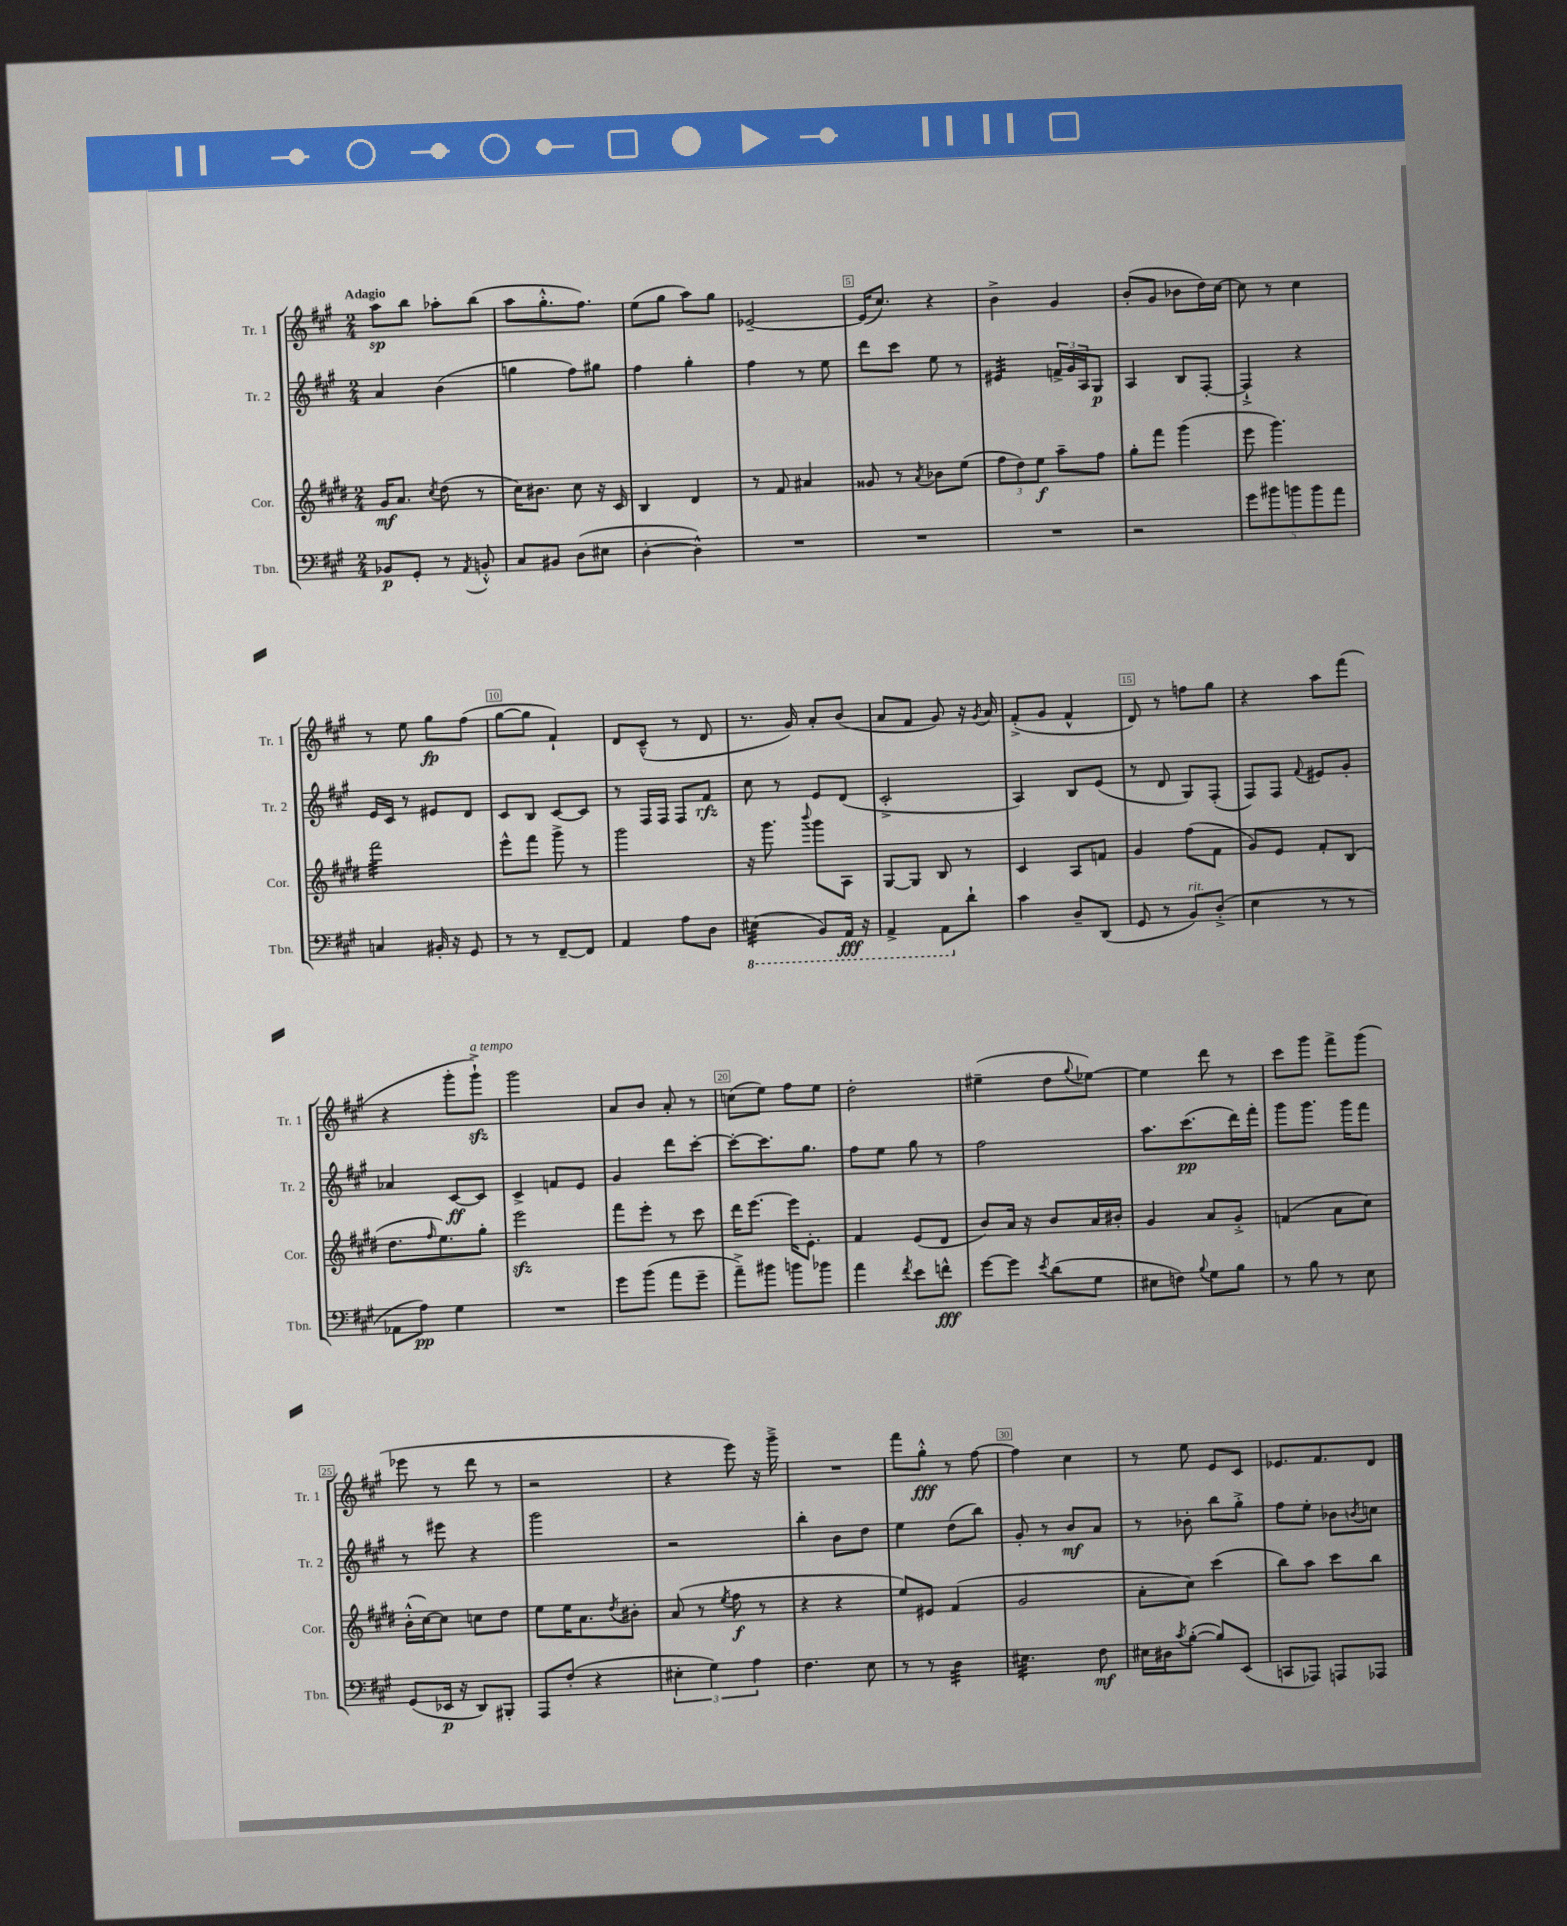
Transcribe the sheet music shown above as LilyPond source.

<<
\new StaffGroup <<
\new Staff = "s0" \with { instrumentName = "Tr. 1" shortInstrumentName = "Tr. 1" } {
    \clef treble \key a \major \numericTimeSignature \time 2/4 \tempo "Adagio"
    a''8\sp b''8 aes''8-. b''8( |
    a''8 gis''8.-.-^ fis''8.) |
    e''8( gis''8 a''8) gis''8 |
    ees'2~-- |
    ees'16( cis''8.) r4 |
    b'4-> gis'4 |
    b'8-.( gis'8 bes'8 d''16) cis''16~ |
    cis''8 r8 cis''4 |
    r8 e''8 gis''8\fp fis''8( |
    gis''8~ gis''8 fis'4-!) |
    d'8 cis'8---^( r8 d'8 |
    r8. gis'16) a'8-. b'8( |
    a'8 fis'8 gis'8) r16 \acciaccatura { gis'8 } a'16 |
    fis'8-.->( gis'8 fis'4-^ |
    d'8) r8 f''8 gis''8 |
    r4 a''8 fis'''8( |
    r4 gis'''8-. gis'''8-!->\sfz^\markup { \italic "a tempo" }) |
    gis'''2 |
    a'8 b'8 a'8-. r8 |
    c''8( e''8) fis''8 e''8 |
    d''2-. |
    eis''4--( d''8 \appoggiatura { gis''8 } ees''8~) |
    ees''4 d'''8 r8 |
    cis'''8 gis'''8 fis'''8-> gis'''8( |
    ees'''8 r8 d'''8 r8 |
    r2 |
    r4 e'''8) r16 gis'''16---> |
    R2 |
    fis'''8 gis''8-.-^\fff r8 fis''8~ |
    fis''4 cis''4 |
    r8 e''8 e'8 cis'8 |
    ees'8. fis'8. d'8 \bar "|." |
}
\new Staff = "s1" \with { instrumentName = "Tr. 2" shortInstrumentName = "Tr. 2" } {
    \clef treble \key a \major \numericTimeSignature \time 2/4
    a'4 b'4( |
    g''4 fis''8) gis''8 |
    fis''4 gis''4-. |
    fis''4 r8 e''8 |
    d'''8 cis'''8 e''8 r8 |
    eis'4:32 \tuplet 3/2 { f'16-> gis'16 a16 } gis8\p |
    a4 b8 fis8~-. |
    fis4-!-> r4 |
    e'16 cis'16 r8 eis'8 d'8 |
    cis'8 b8 cis'8~ cis'8 |
    r8 fis16 fis16 fis8 fis'8\rfz |
    cis''8 r8 e'8 d'8( |
    cis'2-.-> |
    a4) b8 e'8( |
    r8 d'8 gis8) fis8-.( |
    fis8) fis8 \appoggiatura { fis'8 } eis'8 gis'8-. |
    aes'4 cis'8~\ff cis'8 |
    cis'4-> f'8 e'8 |
    gis'4 d'''8 cis'''8~-. |
    cis'''8~-. cis'''8. gis''8. |
    fis''8 e''8 gis''8 r8 |
    fis''2 |
    a''8. cis'''8.\pp( d'''16) fis'''16-. |
    gis'''8 gis'''8. gis'''16 fis'''8 |
    r8 eis'''8 r4 |
    gis'''2 |
    r2 |
    b''4-. b'8 d''8 |
    e''4 d''8( b''8) |
    gis'8-. r8 b'8\mf a'8 |
    r8 bes'8-. b''8 gis''8-.-> |
    fis''8 e''8-. bes'8 \acciaccatura { b'8 } c''8 \bar "|." |
}
\new Staff = "s2" \with { instrumentName = "Cor." shortInstrumentName = "Cor." } {
    \clef treble \key e \major \numericTimeSignature \time 2/4
    gis'16\mf a'8. \acciaccatura { cis''8 } dis''8( r8 |
    cis''16) bis'8. cis''8 r16 cis'16 |
    b4 dis'4 |
    r8 fis'8 ais'4 |
    gisis'8 r8 \acciaccatura { a'8 } bes'8 e''8( |
    \tuplet 3/2 { fis''8 dis''8) e''8\f } a''8-- fis''8 |
    gis''8-. fis'''8 gis'''4( |
    e'''8 gis'''4.) |
    fis'''2:32 |
    e'''8-^ fis'''8 gis'''8-> r8 |
    gis'''2 |
    r16 gis'''8. \appoggiatura { b'''8 } gis'''8 a8 |
    gis8~ gis8 b8 r8 |
    cis'4 a8 f'8 |
    gis'4 fis''8( fis'8 |
    gis'8) e'8 fis'8-. b8( |
    dis''8. \grace { fis''16 } e''8.) gis''8-. |
    e'''2\sfz |
    fis'''8 e'''8-. r8 cis'''8 |
    dis'''16 e'''8.~ e'''16 e'8.-. |
    fis'4 e'8( dis'8 |
    b'8) a'16 r16 b'8 a'16 bis'16-. |
    gis'4 a'8 gis'8-.-> |
    f'4( a'8 cis''8) |
    b'16-.-^( cis''16~) cis''8 c''8 dis''8 |
    e''8 e''16 a'8. \acciaccatura { dis''8 } bis'8-. |
    a'8( r8 \acciaccatura { e''8 } fis''8\f r8 |
    r4 r4 |
    e''8) eis'8 fis'4( |
    gis'2 |
    a'8-. cis''8) cis'''4( |
    b''8) a''8 cis'''8 b''8 \bar "|." |
}
\new Staff = "s3" \with { instrumentName = "Tbn." shortInstrumentName = "Tbn." } {
    \clef bass \key a \major \numericTimeSignature \time 2/4
    bes,8\p gis,8-. r8 \acciaccatura { a,8 } b,8-.-^ |
    cis8 bis,8 d8( eis8 |
    d4~-. d4-^) |
    R2 |
    R2 |
    R2 |
    r2 |
    \tuplet 5/4 { gis'8 bis'8 b'8 b'8 a'8 } |
    c4 bis,16-. r16 gis,8 |
    r8 r8 fis,8~-- fis,8 |
    a,4 a8 d8 |
    \ottava #-1 eis,4:32( b,,8) a,,16\fff r16 |
    a,,4-> a,,8 \ottava #0 d'8-! |
    cis'4 d8-- d,8( |
    gis,8 r8 b,8^\markup { \italic "rit." }) d8-.->( |
    e4 r8 r8 |
    aes,8 a8\pp) gis4 |
    R2 |
    gis'8 b'8( a'8 gis'8-- |
    a'8--->) bis'8 b'8 bes'8 |
    a'4 \acciaccatura { fis'8 } e'8 f'8-^\fff |
    gis'8~ gis'8 \acciaccatura { e'8 } d'8( gis8 |
    eis8 f8) \appoggiatura { b8 } gis8 b8 |
    r8 b8 r8 e8 |
    gis,8( ees,16\p r16 d,8) bis,,8-. |
    a,,8 fis8-.( r4 |
    \tuplet 3/2 { eis4-. gis4) a4 } |
    fis4. e8 |
    r8 r8 d4:32 |
    eis4.:32 fis8\mf |
    eis16 dis16 \acciaccatura { cis'8 } b8~-.( b8) e,8( |
    c,8 aes,,8) a,,8 aes,,8 \bar "|." |
}
>>
>>
\layout { \context { \Score \override BarNumber.break-visibility = ##(#f #t #t) barNumberVisibility = #(every-nth-bar-number-visible 5) \override BarNumber.stencil = #(make-stencil-boxer 0.1 0.3 ly:text-interface::print) } }
